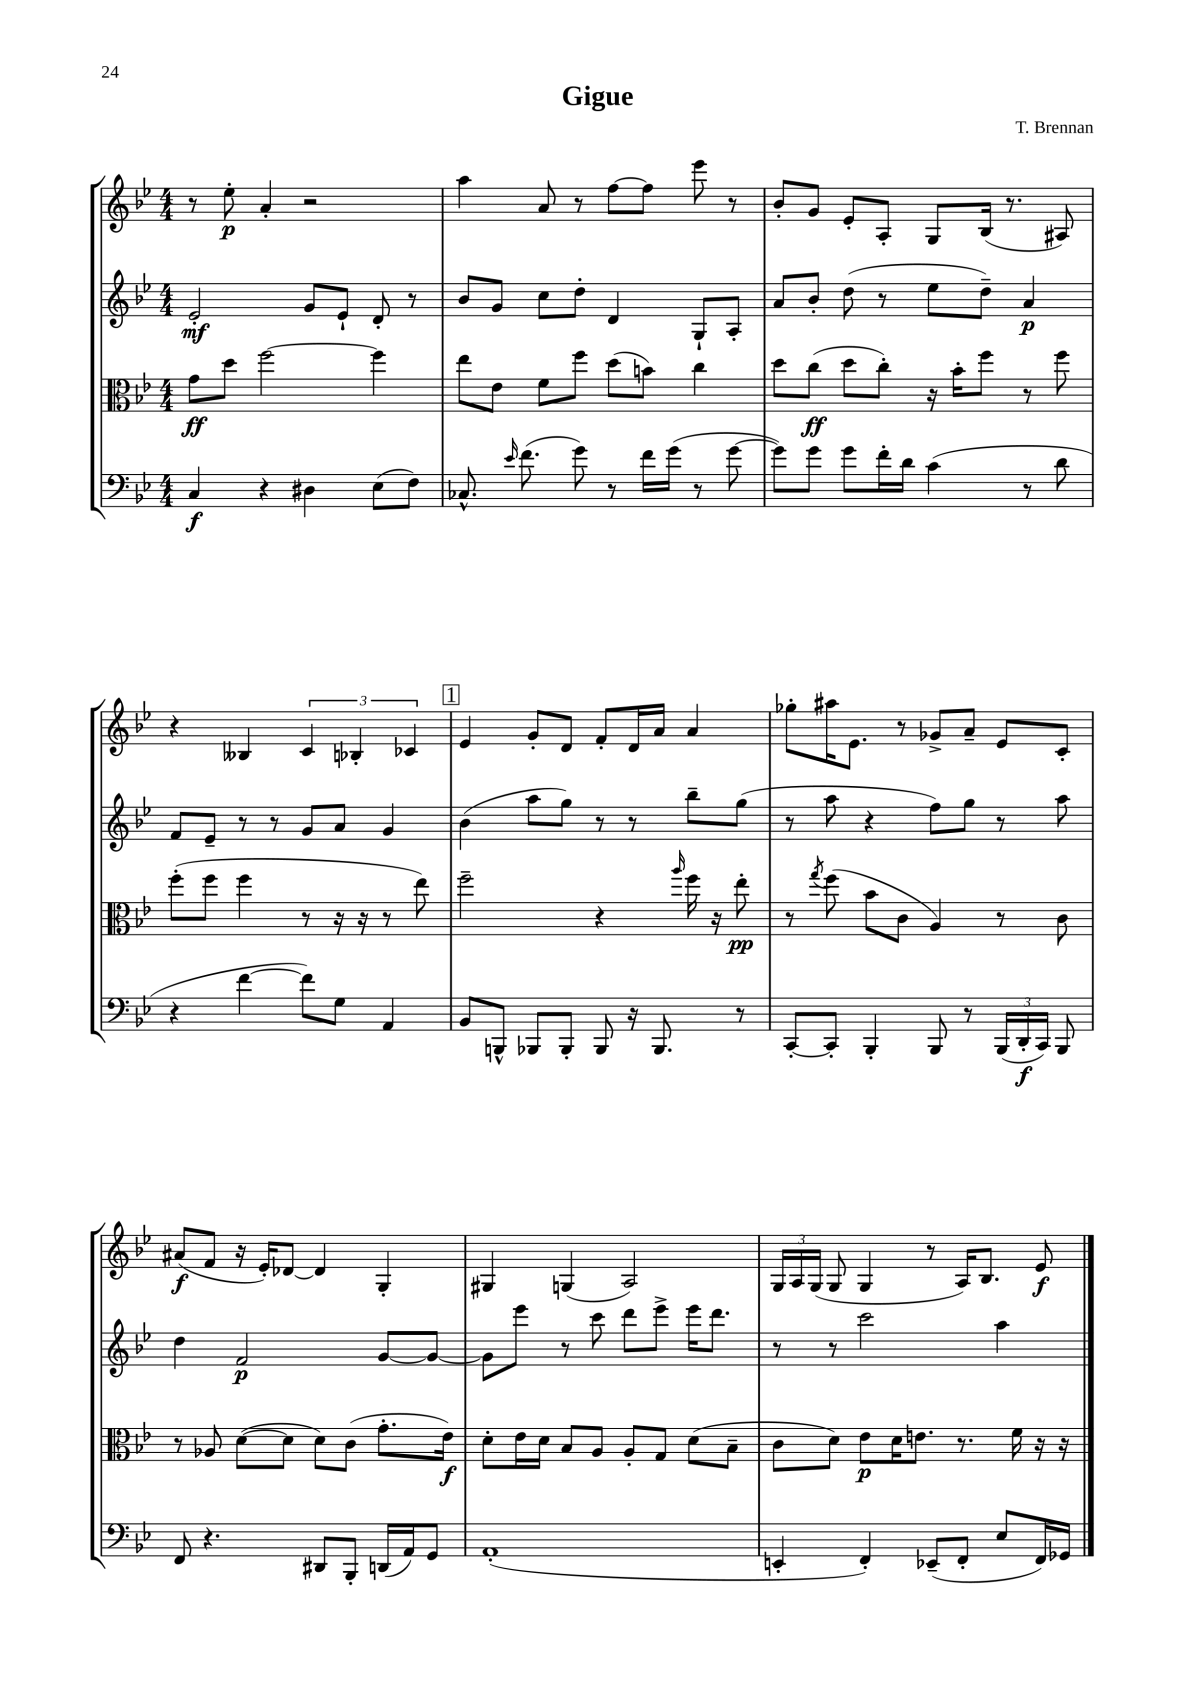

**kern	**kern	**kern	**kern
*staff4	*staff3	*staff2	*staff1
*clefF4	*clefC3	*clefG2	*clefG2
*k[b-e-]	*k[b-e-]	*k[b-e-]	*k[b-e-]
*M4/4	*M4/4	*M4/4	*M4/4
4C/	8g\L	2e-'/	8r
.	8dd\J	.	8ee-'\
4r	[2ff\	.	4a'/
4D#\	.	8g/L	2r
.	.	8e-`/J	.
(8E-\L	4ff\]	8d'/	.
8F\J)	.	8r	.
=	=	=	=
8.C-^^/	8ee-\L	8b-/L	4aa\
.	8e-\J	8g/J	.
16qqe-/	.	.	.
(8.f\	.	.	.
.	8f\L	8cc\L	8a/
8g\)	8ff\J	8dd'\J	8r
8r	(8dd\L	4d/	[8ff\L
16f\LL	8b\J)	.	8ff\]J
(16g\JJ	.	.	.
8r	4cc\	8G`/L	8eee-\
[8g\	.	8A'/J	8r
=	=	=	=
8g\]L)	8dd\L	8a/L	8b-'/L
8g\J	(8cc\J	8b-'/J	8g/J
8g\L	8dd\L	(8dd\	8e-'/L
16f'\L	8cc'\J)	8r	8A'/J
16d\JJ	.	.	.
(4c\	16r	8ee-\L	8G/L
.	16b-'\LK	.	.
.	8ff\J	8dd~\J)	(16B-/Jk
.	.	.	8.r
8r	8r	4a/	.
8d\	8ff\	.	8A#/)
=	=	=	=
4r	(8ff'\L	8f/L	4r
.	8ff\J	8e-~/J	.
[4f\	4ff\	8r	4B--/
.	.	8r	.
8f\]L)	8r	8g/L	6c/
8G\J	16r	8a/J	.
.	.	.	6B-'/
.	16r	.	.
4AA/	8r	4g/	.
.	.	.	6c-/
.	8ee-\)	.	.
=	=	=	=
8BB-/L	2ff~\	(4b-\	4e-/
8BBB^^/J	.	.	.
8BBB-/L	.	8aa\L	8g'/L
8BBB-'/J	.	8gg\J)	8d/J
8BBB-/	4r	8r	8f'/L
16r	.	8r	16d/L
8.BBB-/	.	.	16a/JJ
.	16qqaa/	.	.
.	16ff\	8bb-~\L	4a/
.	16r	.	.
8r	8ee-'\	(8gg\J	.
=	=	=	=
[8CC'/L	8r	8r	8gg-'\L
.	8qgg/	.	.
8CC'/]J	(8ff\	8aa\	16aa#\K
.	.	.	8.e-\J
4BBB-'/	8b-\L	4r	.
.	8c\J	.	8r
8BBB-/	4A/)	8ff\L)	8g-^/L
8r	.	8gg\J	8a~/J
(24BBB-/LL	8r	8r	8e-/L
24DD'/	.	.	.
24CC/JJ)	.	.	.
8BBB-/	8c\	8aa\	8c'/J
=	=	=	=
8FF/	8r	4dd\	(8a#/L
4.r	8A-/	.	8f/J
.	([8d\L	2f/	16r
.	.	.	16e-'/LK)
.	8d\]J	.	[8d-/J
8DD#/L	8d\L)	.	4d-/]
8BBB-'/J	(8c\J	.	.
(16DD/LL	8.g'\L	[8g/L	4G'/
16AA/J)	.	.	.
8GG/J	.	8g/_J	.
.	16e-\Jk)	.	.
=	=	=	=
(1AA'	8d'\L	8g\]L	4G#/
.	16e-\L	8eee-\J	.
.	16d\JJ	.	.
.	8B-/L	8r	(4G/
.	8A/J	8ccc\	.
.	8A'/L	8ddd\L	2A/)
.	8G/J	8eee-^\J	.
.	(8d\L	16eee-\LK	.
.	.	8.ddd\J	.
.	8B-~\J	.	.
=	=	=	=
4EE'/	8c\L	8r	24G/LL
.	.	.	24A/
.	.	.	(24G/JJ
.	8d\J)	8r	8G/
4FF'/)	8e-\L	2ccc\	4G/
.	16d\K	.	.
.	8.e\J	.	.
(8EE-~/L	.	.	8r
8FF'/J	8.r	.	16A/LK)
.	.	.	8.B-/J
8E-/L	.	4aa\	.
.	16f\	.	.
16FF/L)	16r	.	8e-/
16GG-/JJ	16r	.	.
==	==	==	==
*-	*-	*-	*-
